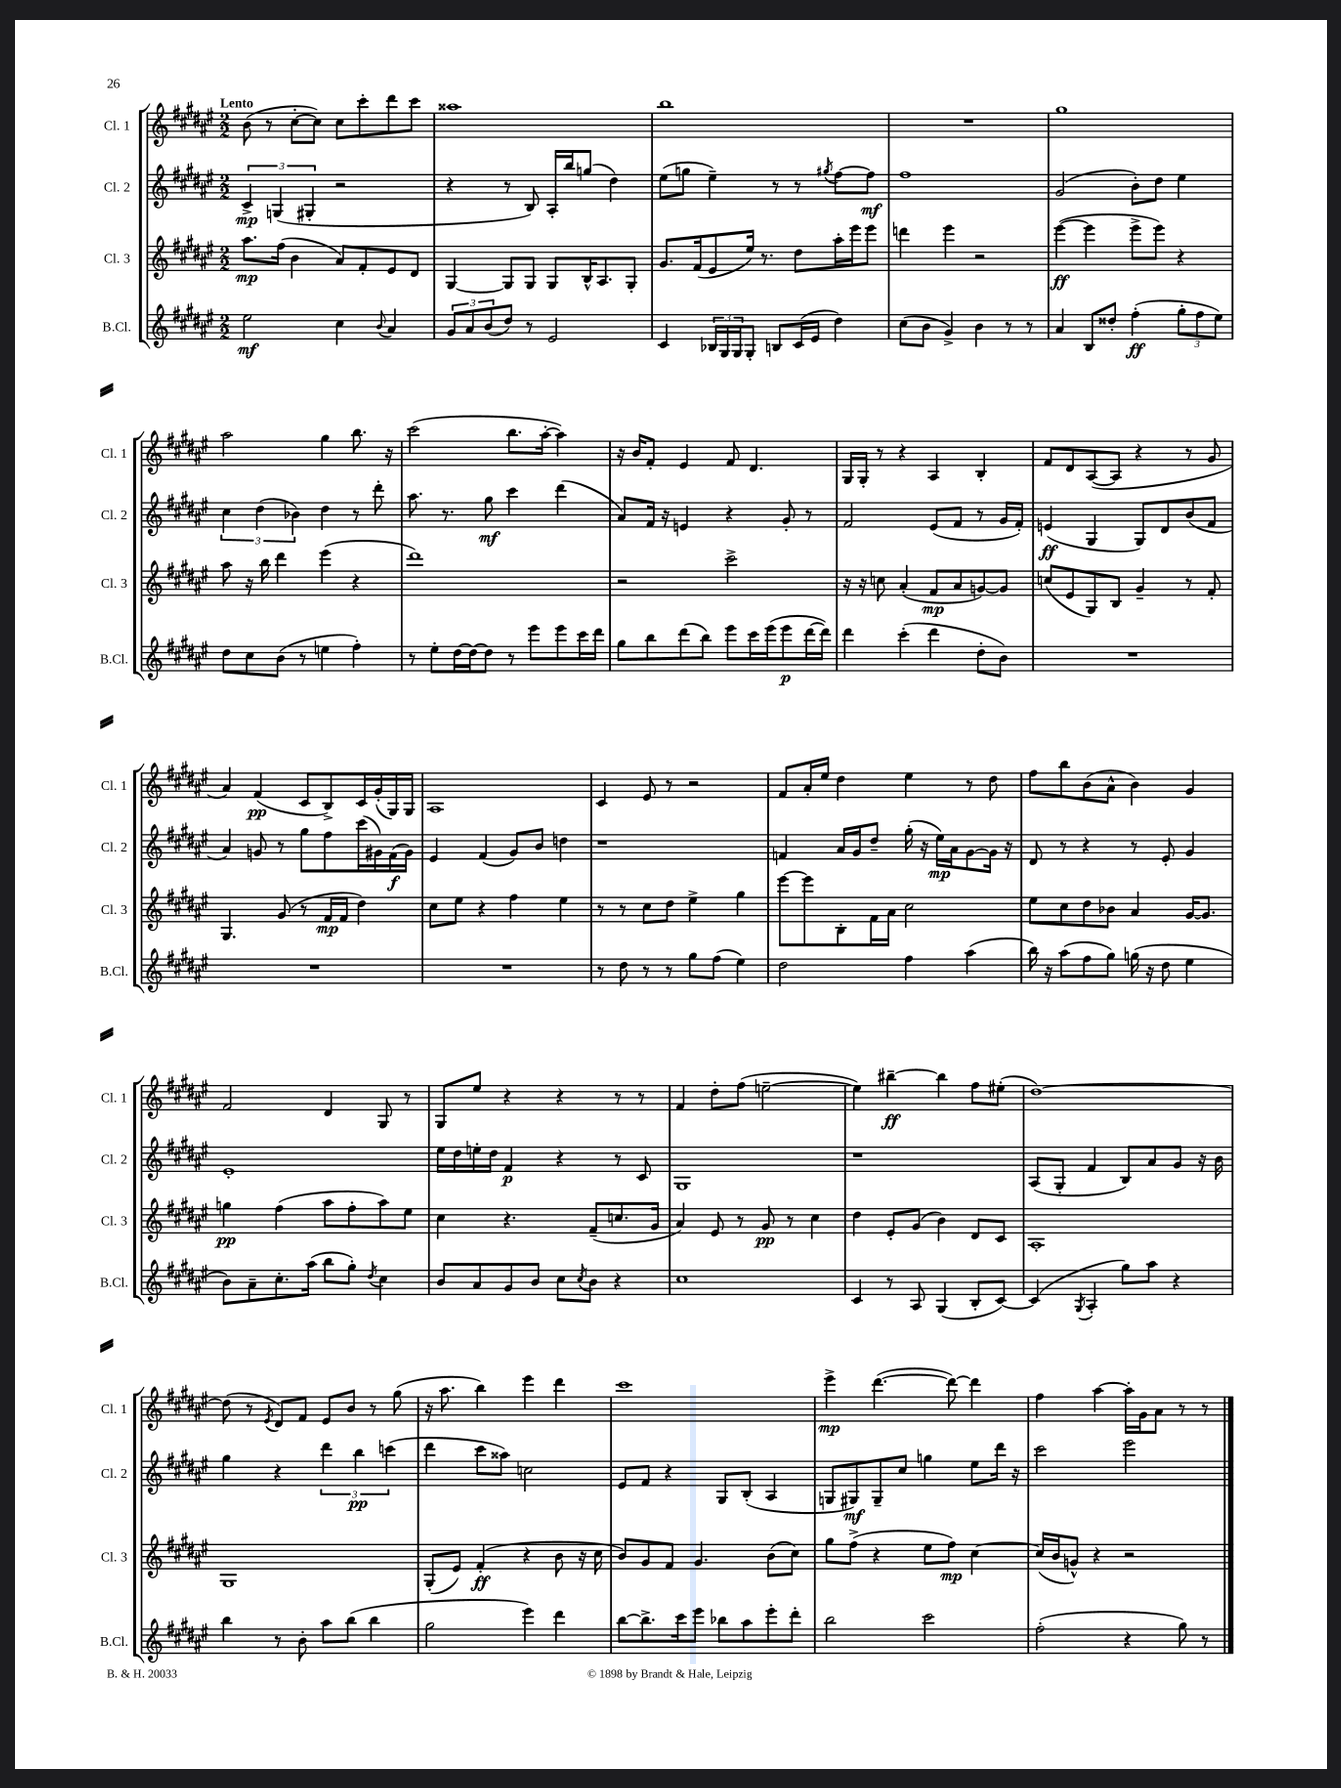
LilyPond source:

<<
\new StaffGroup <<
\new Staff = "s0" \with { instrumentName = "Cl. 1" shortInstrumentName = "Cl. 1" } {
    \clef treble \key fis \major \numericTimeSignature \time 2/2 \tempo "Lento"
    b'8( r8 cis''8~-. cis''8) cis''8 cis'''8-. dis'''8 cis'''8 |
    aisis''1 |
    b''1 |
    R1 |
    gis''1 |
    ais''2 gis''4 b''8. r16 |
    cis'''2( b''8. ais''16~-. ais''4) |
    r16 b'16 fis'8-. eis'4 fis'8 dis'4. |
    gis16 gis16-. r8 r4 ais4 b4-. |
    fis'8 dis'8 ais8~( ais8 r4 r8 gis'8 |
    ais'4) fis'4\pp( cis'8 b8->) cis'16 gis'16-.( gis16) gis16 |
    ais1 |
    cis'4 eis'8 r8 r2 |
    fis'8 ais'16-. eis''16 dis''4 eis''4 r8 dis''8 |
    fis''8 b''8 b'8( ais'8-^ b'4) gis'4 |
    fis'2 dis'4 gis8 r8 |
    gis8 eis''8 r4 r4 r8 r8 |
    fis'4 dis''8-. fis''8( e''2~-- |
    e''4) bis''4~--\ff bis''4 fis''8 eis''8-.( |
    dis''1~) |
    dis''8( r8 \acciaccatura { eis'8 } dis'8) fis'8 eis'8 b'8 r8 gis''8( |
    r16 ais''8. b''4) eis'''4 dis'''4 |
    cis'''1 |
    eis'''4->\mp dis'''4.~( dis'''8~) dis'''4 |
    fis''4 ais''4~ ais''16-. gis'16 ais'8 r8 r8 \bar "|." |
}
\new Staff = "s1" \with { instrumentName = "Cl. 2" shortInstrumentName = "Cl. 2" } {
    \clef treble \key fis \major \numericTimeSignature \time 2/2
    \tuplet 3/2 { cis'4->\mp g4( gis4-. } r2 |
    r4 r8 b8) ais16-. b''16 g''8( dis''4) |
    eis''8( g''8 eis''4--) r8 r8 \acciaccatura { gis''8 } fis''8~ fis''8\mf |
    fis''1 |
    gis'2( b'8-.) dis''8 eis''4 |
    \tuplet 3/2 { cis''4 dis''4( bes'4) } dis''4 r8 dis'''8-. |
    ais''8. r8. gis''8\mf cis'''4 dis'''4( |
    ais'8) fis'16 r16 e'4 r4 gis'8-. r8 |
    fis'2 eis'8( fis'8 r8 gis'16 fis'16-.) |
    e'4\ff( gis4 gis8) dis'8 b'8( fis'8 |
    ais'4) g'8 r8 gis''8 fis''8 cis'''16( gis'16) fis'16\f( gis'16) |
    eis'4 fis'4( gis'8) b'8 d''4 |
    r1 |
    f'4 ais'16 gis'16 dis''8-- gis''16-.( r16 eis''16\mp) ais'16 gis'8~ gis'16 r16 |
    dis'8 r8 r4 r8 eis'8-. gis'4 |
    eis'1-. |
    eis''16 dis''16 e''16-. dis''16 fis'4\p r4 r8 cis'8 |
    gis1 |
    r1 |
    ais8( gis8-. fis'4 b8) ais'8 gis'8 r16 b'16 |
    gis''4 r4 \tuplet 3/2 { dis'''4 b''4\pp c'''4( } |
    dis'''4 cis'''8 aisis''8) c''2 |
    eis'8 fis'8 r4 gis8 b8-.( ais4 |
    g8 gis8\mf) gis8-- cis''8 g''4 eis''8 dis'''16 r16 |
    cis'''2 eis'''2 \bar "|." |
}
\new Staff = "s2" \with { instrumentName = "Cl. 3" shortInstrumentName = "Cl. 3" } {
    \clef treble \key fis \major \numericTimeSignature \time 2/2
    ais''8.\mp fis''16( b'4 ais'8) fis'8-. eis'8 dis'8 |
    gis4~ gis8 gis8 gis8 b16-^ ais8. gis8-. |
    gis'8. fis'16( eis'8 eis''16) r8. dis''8 ais''16-. eis'''16 eis'''8 |
    d'''4 eis'''4 r2 |
    eis'''4~\ff( eis'''4 eis'''8-> eis'''8) r4 |
    ais''8 r16 b''16 dis'''4 eis'''4( r4 |
    dis'''1) |
    r2 cis'''2-> |
    r16 r16 c''8 ais'4-.( fis'8\mp ais'8 g'8~) g'8 |
    c''8( eis'8 gis8) b8 gis'4-- r8 fis'8-. |
    gis4. gis'8( r8 fis'16\mp fis'16 dis''4) |
    cis''8 eis''8 r4 fis''4 eis''4 |
    r8 r8 cis''8 dis''8 eis''4-> gis''4 |
    eis'''8~ eis'''8 b8-. fis'16 ais'16 cis''2 |
    eis''8 cis''8 dis''8 bes'8 ais'4 gis'16~ gis'8. |
    g''4\pp fis''4( ais''8 fis''8-. ais''8) eis''8 |
    cis''4 r4. fis'8--( c''8. gis'16 |
    ais'4) eis'8 r8 gis'8\pp r8 cis''4 |
    dis''4 eis'8-. gis'8( b'4) dis'8 cis'8 |
    ais1-. |
    gis1 |
    gis8-.( eis'8) fis'4-.\ff( r4 b'8 r16 cis''16 |
    b'8) gis'8 fis'8 gis'4. b'8( cis''8) |
    gis''8 fis''8->( r4 eis''8 fis''8\mp) cis''4~ |
    cis''16( b'16 g'8-^) r4 r2 \bar "|." |
}
\new Staff = "s3" \with { instrumentName = "B.Cl." shortInstrumentName = "B.Cl." } {
    \clef treble \key fis \major \numericTimeSignature \time 2/2
    eis''2\mf cis''4 \appoggiatura { b'8 } ais'4 |
    \tuplet 3/2 { gis'8 ais'8 b'8( } dis''8) r8 eis'2 |
    cis'4 \tuplet 3/2 { bes16 gis16 gis16 } gis8-. b8 cis'16( eis'16 dis''4) |
    cis''8( b'8 gis'4->) b'4 r8 r8 |
    ais'4 b8 disis''8-. fis''4-.\ff( \tuplet 3/2 { gis''8-. fis''8 eis''8) } |
    dis''8 cis''8 b'8( r8 e''4 fis''4-.) |
    r8 eis''8-. dis''16~ dis''16~ dis''8 r8 eis'''8 eis'''8 cis'''16 dis'''16 |
    gis''8 b''8 dis'''8( b''8) eis'''8 cis'''16 eis'''16( eis'''8\p dis'''16~ dis'''16) |
    dis'''4 cis'''4-.( dis'''4 dis''8-. b'8) |
    R1 |
    R1 |
    R1 |
    r8 dis''8 r8 r8 gis''8 fis''8( eis''4) |
    dis''2 fis''4 ais''4( |
    b''16) r16 ais''8( fis''8 gis''8) g''16( r16 dis''8 eis''4 |
    b'8) ais'8-- cis''8.-. ais''16( b''8 gis''8-.) \acciaccatura { dis''8 } cis''4 |
    b'8 ais'8 gis'8 b'8 cis''8 \acciaccatura { cis''8 } b'8 r4 |
    cis''1 |
    cis'4 r8 ais8 gis4( b8-. cis'8~) |
    cis'4( \acciaccatura { gis8 } ais4-. gis''8) ais''8 r4 |
    b''4 r8 b'8-. ais''8 b''8( b''4 |
    gis''2 eis'''4) dis'''4 |
    b''8~ b''8.-> cis'''16 eis'''8 bes''8 ais''8 eis'''8-. dis'''8-. |
    b''2 cis'''2 |
    fis''2-.( r4 gis''8) r8 \bar "|." |
}
>>
>>
\layout { \context { \Score \remove "Bar_number_engraver" } }
